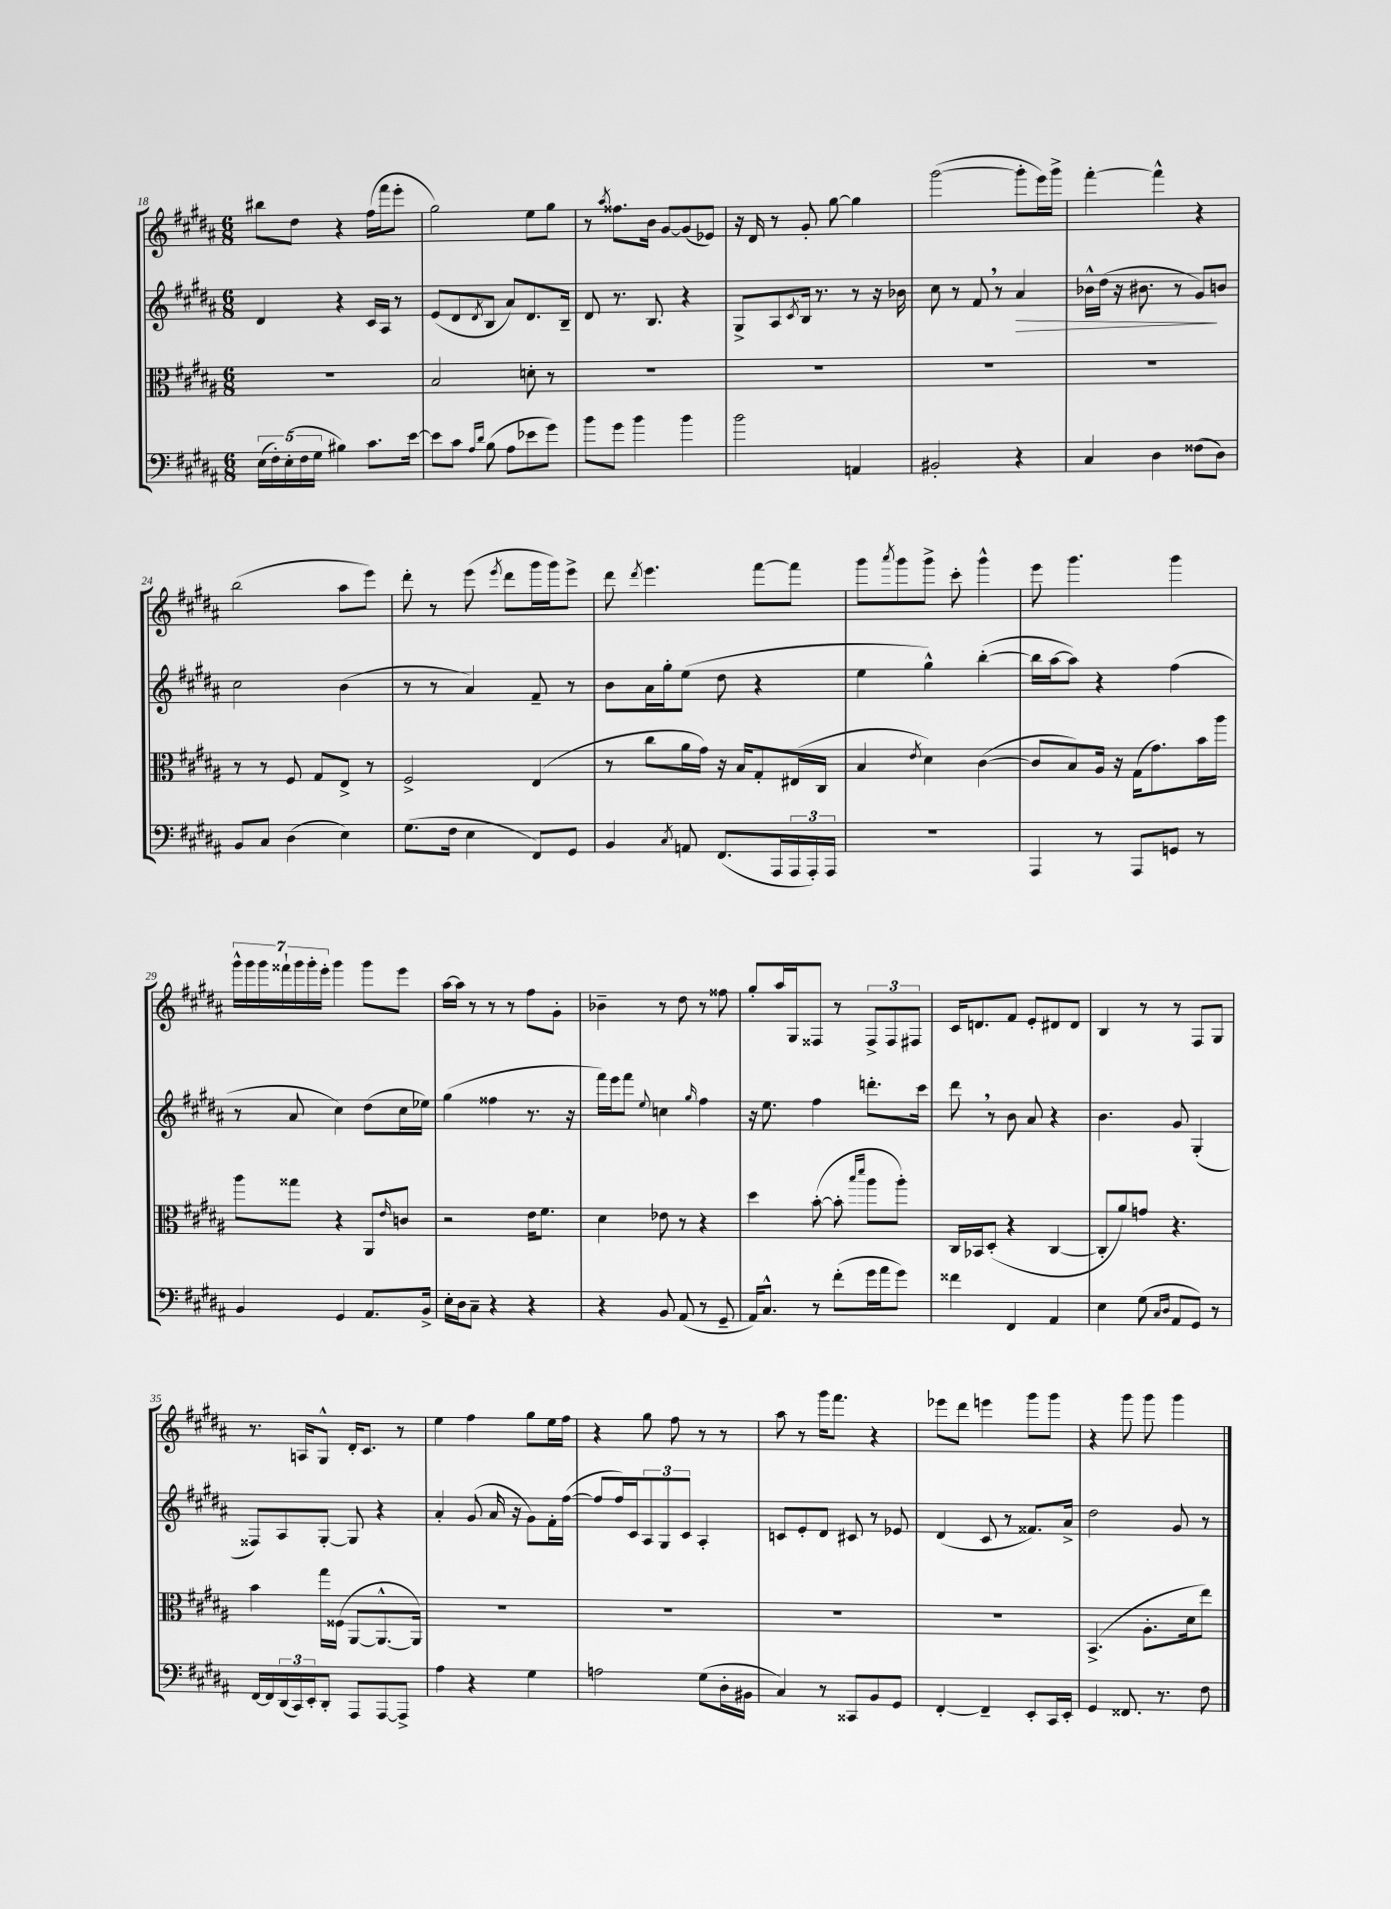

**kern	**kern	**kern	**kern
*staff4	*staff3	*staff2	*staff1
*clefF4	*clefC3	*clefG2	*clefG2
*k[f#c#g#d#a#]	*k[f#c#g#d#a#]	*k[f#c#g#d#a#]	*k[f#c#g#d#a#]
*M6/8	*M6/8	*M6/8	*M6/8
(20E	2.r	4d#	8bb#
20F#')	.	.	.
(20E'	.	.	.
.	.	.	8dd#
20F#	.	.	.
20G#	.	.	.
4B#)	.	4r	4r
8.c#	.	16c#	(16ff#
.	.	16A#	16fff#
.	.	8r	8eee'
[16e	.	.	.
=	=	=	=
8e]	2B	(8e	2gg#)
8c#	.	8d#	.
16qqA#	.	.	.
16qqd#	.	8qd#	.
(8B	.	8B	.
8A#	.	8a#)	.
8e-	8d'	8.d#	8ee
8g#)	8r	.	8gg#
.	.	16B~	.
=	=	=	=
8b	2.r	8d#	8r
.	.	.	8qaa#
8g#	.	8.r	8.ff##
4b	.	.	.
.	.	8.B	16b
.	.	.	[8g#
4b	.	4r	(8g#]
.	.	.	8e-)
=	=	=	=
2b	2.r	8G#^	16r
.	.	.	16d#
.	.	8A#	8r
.	.	8qc#	.
.	.	16B	8g#'
.	.	8.r	.
.	.	.	[8gg#
4AA	.	8r	4gg#]
.	.	16r	.
.	.	16b-	.
=	=	=	=
2BB#'	2.r	8cc#	([2ggg#
.	.	8r	.
.	.	8f#	.
.	.	8r	.
4r	.	4a#	8ggg#']
.	.	.	16eee)
.	.	.	16ggg#^
=	=	=	=
4C#	2.r	16b-^^	[4fff#'
.	.	(16dd#	.
.	.	16r	.
.	.	8.b#	.
4D#	.	.	4fff#^^]
.	.	8r	.
(8F##	.	8g#)	4r
8D#)	.	8b	.
=	=	=	=
8BB	8r	2cc#	(2bb
8C#	8r	.	.
(4D#	8F#	.	.
.	8G#	.	.
4E)	8E^	(4b	8aa#
.	8r	.	8eee)
=	=	=	=
(8.G#	2F#^	8r	8ddd#'
.	.	8r	8r
16F#	.	.	.
4E	.	4a#)	(8eee
.	.	.	8qeee
.	.	.	8ddd#
8FF#)	(4E	8f#~	16ggg#
.	.	.	16ggg#)
8GG#	.	8r	8eee^
=	=	=	=
4BB	8r	8b	8ddd#
.	.	.	8qddd#
.	8cc#	16a#	4.eee
.	.	16gg#'	.
8qC#	.	.	.
8AA	16a#	(8ee	.
.	16g#)	.	.
(8.FF#	16r	8dd#	.
.	16B	.	.
.	8G#'	4r	[8fff#
16AAA#	.	.	.
24AAA#	(16E#	.	8fff#]
24AAA#')	.	.	.
.	16C#	.	.
24AAA#	.	.	.
=	=	=	=
2.r	4B	4ee	8ggg#
.	.	.	8qaaa#
.	.	.	8ggg#
.	8qe	.	.
.	4d#)	4gg#^^)	8ggg#^
.	.	.	8ccc#'
.	([4c#	([4bb'	4ggg#^^
=	=	=	=
4AAA#	8c#]	16bb]	8eee
.	.	[16aa#	.
.	8B)	8aa#])	4.ggg#
8r	16A#	4r	.
.	16r	.	.
8AAA#	(16G#	.	.
.	8.g#)	.	.
8GG	.	(4ff#	4ggg#
8r	16b	.	.
.	16aa#	.	.
=	=	=	=
4BB	8aa#	8r	28ggg#^^
.	.	.	28ggg#
.	.	.	28ggg#
.	.	.	28fff##`
.	8gg##	8a#	.
.	.	.	28ggg#
.	.	.	28ggg#'
.	.	.	28eee'
4GG#	4r	4cc#)	4ggg#
8.AA#	8AA#	(8dd#	8ggg#
.	16qqe	.	.
.	8c	16cc#	8eee
16BB^	.	16ee-)	.
=	=	=	=
16E'	2r	(4gg#	[16aa#
16D#	.	.	16aa#]
8C#~	.	.	8r
4r	.	4ff##	8r
.	.	.	8r
4r	16e	8.r	8ff#
.	8.f#	.	.
.	.	.	8g#'
.	.	16r	.
=	=	=	=
4r	4d#	16fff#)	4b-~
.	.	16eee	.
.	.	8fff#	.
.	.	8qqee	.
8BB	8e-	4cc	8r
(8AA#	8r	.	8dd#
.	.	16qqgg#	.
8r	4r	4ff#	8r
8GG#~	.	.	8ff##
=	=	=	=
16AA#)	4dd#	16r	8gg#'
8.C#^^	.	8.ee	.
.	.	.	16aa#
.	.	.	16G#
8r	([8b'	4ff#	8F##
(8f#'	8b']	.	8r
.	16qqbb	.	.
.	16qqddd#	.	.
16g#	8aa#	8.ddd'	12F##^
16a#	.	.	.
.	.	.	12F##
8g#)	8aa#')	.	.
.	.	.	12F#
.	.	16ccc#	.
=	=	=	=
4f##	16C#	8ddd#	16c#
.	16BB-	.	8.d
.	(8D#'	8r	.
4FF#	4r	8b	8f#
.	.	8a#	8e'
4AA#	[4C#	4r	8d#
.	.	.	8d#
=	=	=	=
4E	8C#']	4.b	4B
.	8a#)	.	.
(8G#	8g	.	8r
16qqC#	.	.	.
16qqD#	.	.	.
8AA#	4.r	8g#	8r
8GG#)	.	(4G#'	8F#
8r	.	.	8G#
=	=	=	=
[16FF#	4b	8F##)	8.r
16FF#]	.	.	.
(24DD#	.	8A#	.
24CC#)	.	.	.
.	.	.	16A
24EE'	.	.	.
8DD#'	16gg#	[8G#'	8G#^^
.	(16F##	.	.
8AAA#	[8AA#	8G#]	16d#'
.	.	.	8.c#
[8AAA#	8.AA#^^_	4r	.
8AAA#^]	.	.	8r
.	16AA#])	.	.
=	=	=	=
4A#	2.r	4a#'	4ee
4r	.	(8g#	4ff#
.	.	16a#	.
.	.	16r	.
4G#	.	8g#)	8gg#
.	.	16f#'	16ee
.	.	([16ff#	16ff#
=	=	=	=
2A	2.r	8ff#]	4r
.	.	16ff#)	.
.	.	16c#	.
.	.	12A#	8gg#
.	.	12G#	.
.	.	.	8ff#
.	.	12c#	.
(8G#	.	4A#'	8r
16D#'	.	.	8r
16BB#	.	.	.
=	=	=	=
4C#)	2.r	8c	8aa#
.	.	8e'	8r
8r	.	8d#	16ggg#
.	.	.	8.fff#
8CC##	.	8c#	.
8BB	.	8r	4r
8GG#	.	8e-	.
=	=	=	=
[4FF#'	2.r	(4d#	8eee-
.	.	.	8ddd#
4FF#~]	.	8c#	4eee
.	.	8r	.
8EE'	.	8.f##)	8ggg#
16CC#	.	.	8ggg#
16EE'	.	16a#^	.
=	=	=	=
4GG#	(4.BB^	2dd#	4r
8.FF##	.	.	8ggg#
.	8.A#'	.	8ggg#
8.r	.	.	.
.	.	8g#	4ggg#
.	16d#	.	.
8F#	8ee)	8r	.
==	==	==	==
*-	*-	*-	*-
